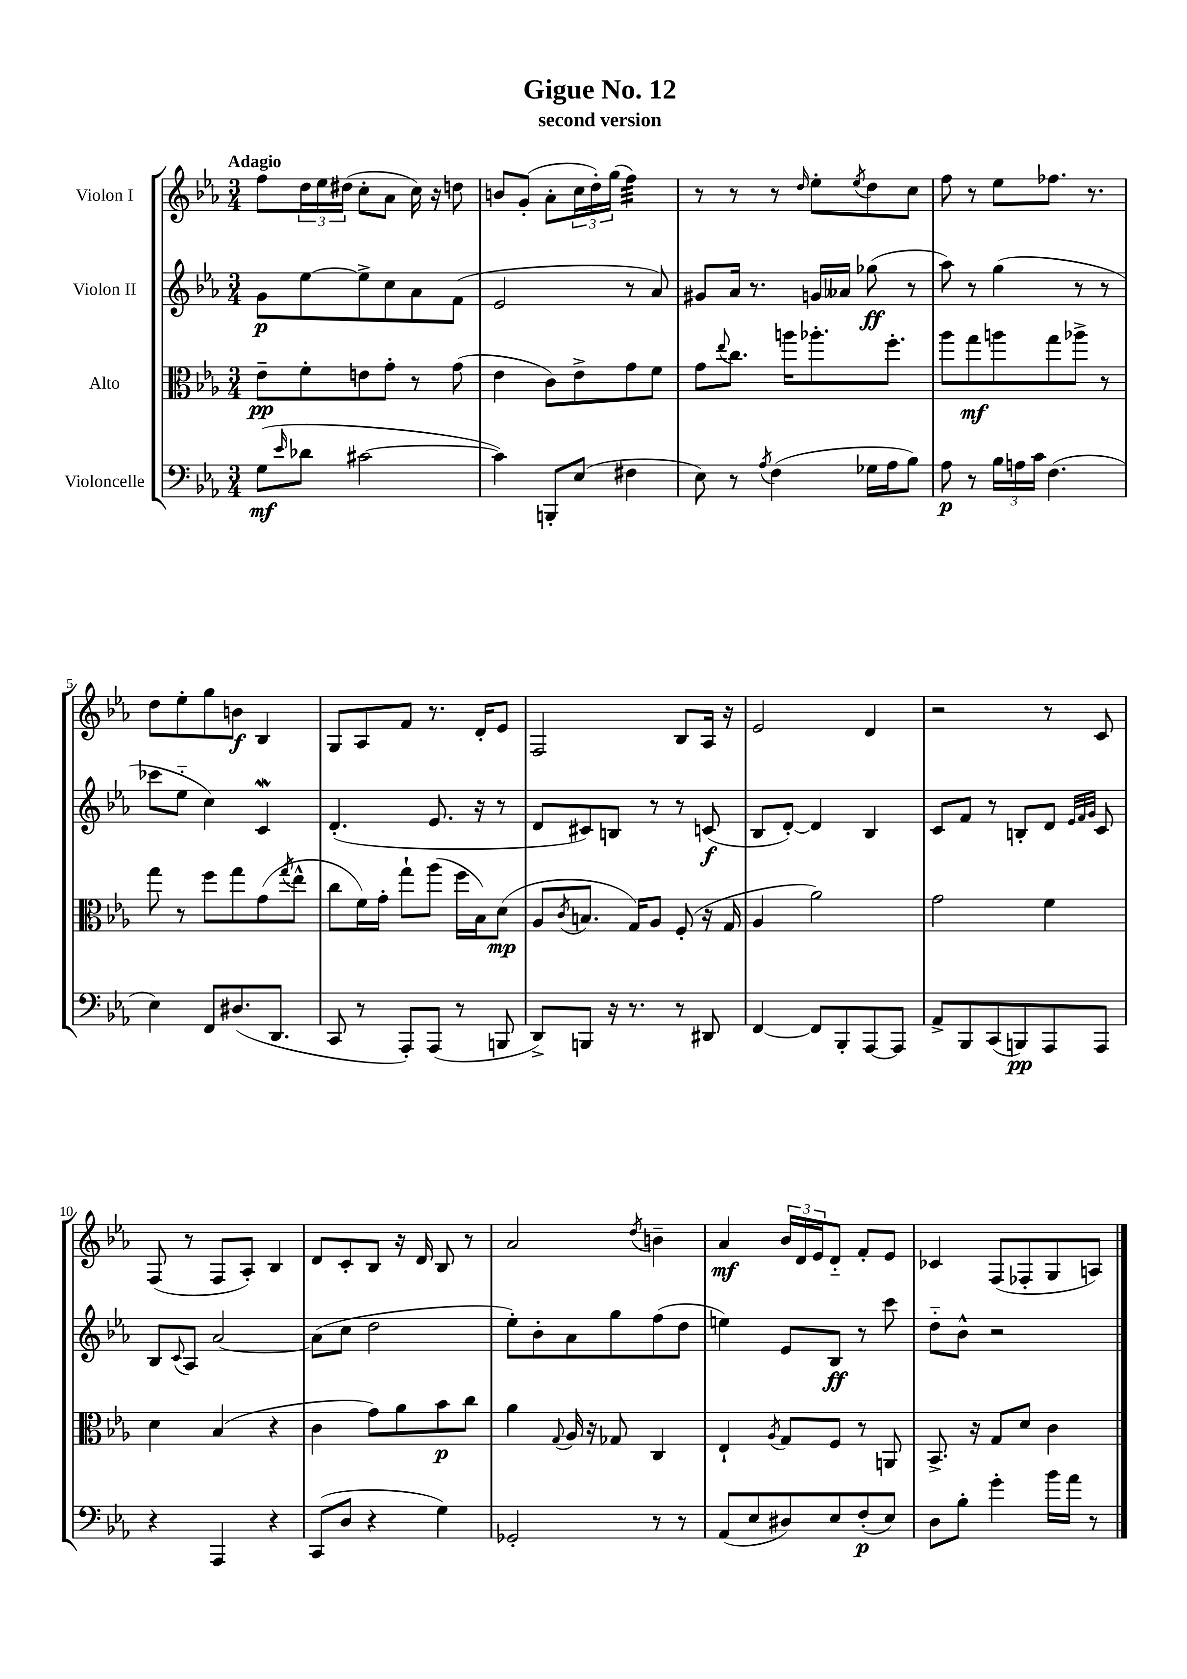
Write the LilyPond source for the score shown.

\header { title = "Gigue No. 12" subtitle = "second version" }
<<
\new StaffGroup <<
\new Staff = "s0" \with { instrumentName = "Violon I" } {
    \clef treble \key ees \major \numericTimeSignature \time 3/4 \tempo "Adagio"
    f''8 \tuplet 3/2 { d''16 ees''16 dis''16( } c''8-. aes'8 c''16) r16 d''8 |
    b'8 g'8-.( aes'8-. \tuplet 3/2 { c''16 d''16-.) g''16( } f''4:32) |
    r8 r8 r8 \grace { d''16 } ees''8-. \acciaccatura { ees''8 } d''8 c''8 |
    f''8 r8 ees''8 fes''8. r8. |
    d''8 ees''8-. g''8 b'8\f bes4 |
    g8 aes8 f'8 r8. d'16-. ees'8 |
    f2 bes8 aes16 r16 |
    ees'2 d'4 |
    r2 r8 c'8 |
    f8( r8 f8 aes8-.) bes4 |
    d'8 c'8-. bes8 r16 d'16 bes8 r8 |
    aes'2 \acciaccatura { d''8 } b'4-- |
    aes'4\mf \tuplet 3/2 { bes'16 d'16 ees'16 } d'8-_ f'8-. ees'8 |
    ces'4 f8( fes8-. g8 a8) \bar "|." |
}
\new Staff = "s1" \with { instrumentName = "Violon II" } {
    \clef treble \key ees \major \numericTimeSignature \time 3/4
    g'8\p ees''8~ ees''8-> c''8 aes'8 f'8( |
    ees'2 r8 aes'8) |
    gis'8 aes'16 r8. g'16 aeses'16 ges''8\ff( r8 |
    aes''8) r8 g''4( r8 r8 |
    ces'''8 ees''8-_ c''4) c'4\mordent |
    d'4.-.( ees'8. r16 r8 |
    d'8 cis'8) b8 r8 r8 c'8\f( |
    bes8 d'8~-.) d'4 bes4 |
    c'8 f'8 r8 b8-. d'8 \grace { ees'32 f'32 g'32 } c'8 |
    bes8 \appoggiatura { c'8 } aes8 aes'2~ |
    aes'8( c''8 d''2 |
    ees''8-.) bes'8-. aes'8 g''8 f''8( d''8 |
    e''4) ees'8 bes8\ff r8 c'''8 |
    d''8-_ bes'8-^ r2 \bar "|." |
}
\new Staff = "s2" \with { instrumentName = "Alto" } {
    \clef alto \key ees \major \numericTimeSignature \time 3/4
    ees'8--\pp f'8-. e'8 g'8-. r8 g'8( |
    ees'4 c'8) ees'8-> g'8 f'8 |
    g'8 \appoggiatura { ees''8 } c''8. a''16 aes''8.-. f''8.-. |
    aes''8 g''8\mf a''8 g''8 aes''8-> r8 |
    g''8 r8 f''8 g''8 g'8( \acciaccatura { g''8 } ees''8-^ |
    c''8 f'16) g'16-. g''8-! aes''8( f''16 bes16) d'8\mp( |
    aes8 \acciaccatura { c'8 } b8. g16) aes8 f8-.( r16 g16 |
    aes4 aes'2) |
    g'2 f'4 |
    d'4 bes4( r4 |
    c'4 g'8) aes'8 bes'8\p c''8 |
    aes'4 \appoggiatura { g8 } aes16 r16 ges8 c4 |
    ees4-! \acciaccatura { aes8 } g8 f8 r8 a,8 |
    bes,8.-> r16 g8 d'8 c'4 \bar "|." |
}
\new Staff = "s3" \with { instrumentName = "Violoncelle" } {
    \clef bass \key ees \major \numericTimeSignature \time 3/4
    g8\mf( \grace { ees'16 } des'8 cis'2~ |
    cis'4) b,,8-. ees8( fis4 |
    ees8) r8 \acciaccatura { aes8 } f4( ges16 aes16 bes8) |
    aes8\p r8 \tuplet 3/2 { bes16 a16 c'16 } f4.( |
    ees4) f,8 dis8.( d,8. |
    c,8 r8 aes,,8-.) aes,,8( r8 b,,8 |
    d,8->) b,,8 r16 r8. r8 dis,8 |
    f,4~ f,8 bes,,8-. aes,,8~ aes,,8 |
    aes,8-> bes,,8 c,8( b,,8\pp) aes,,8 aes,,8 |
    r4 aes,,4 r4 |
    c,8( d8 r4 g4) |
    ges,2-. r8 r8 |
    aes,8( ees8 dis8) ees8 f8-.\p( ees8) |
    d8 bes8-. g'4-. bes'16 aes'16 r8 \bar "|." |
}
>>
>>
